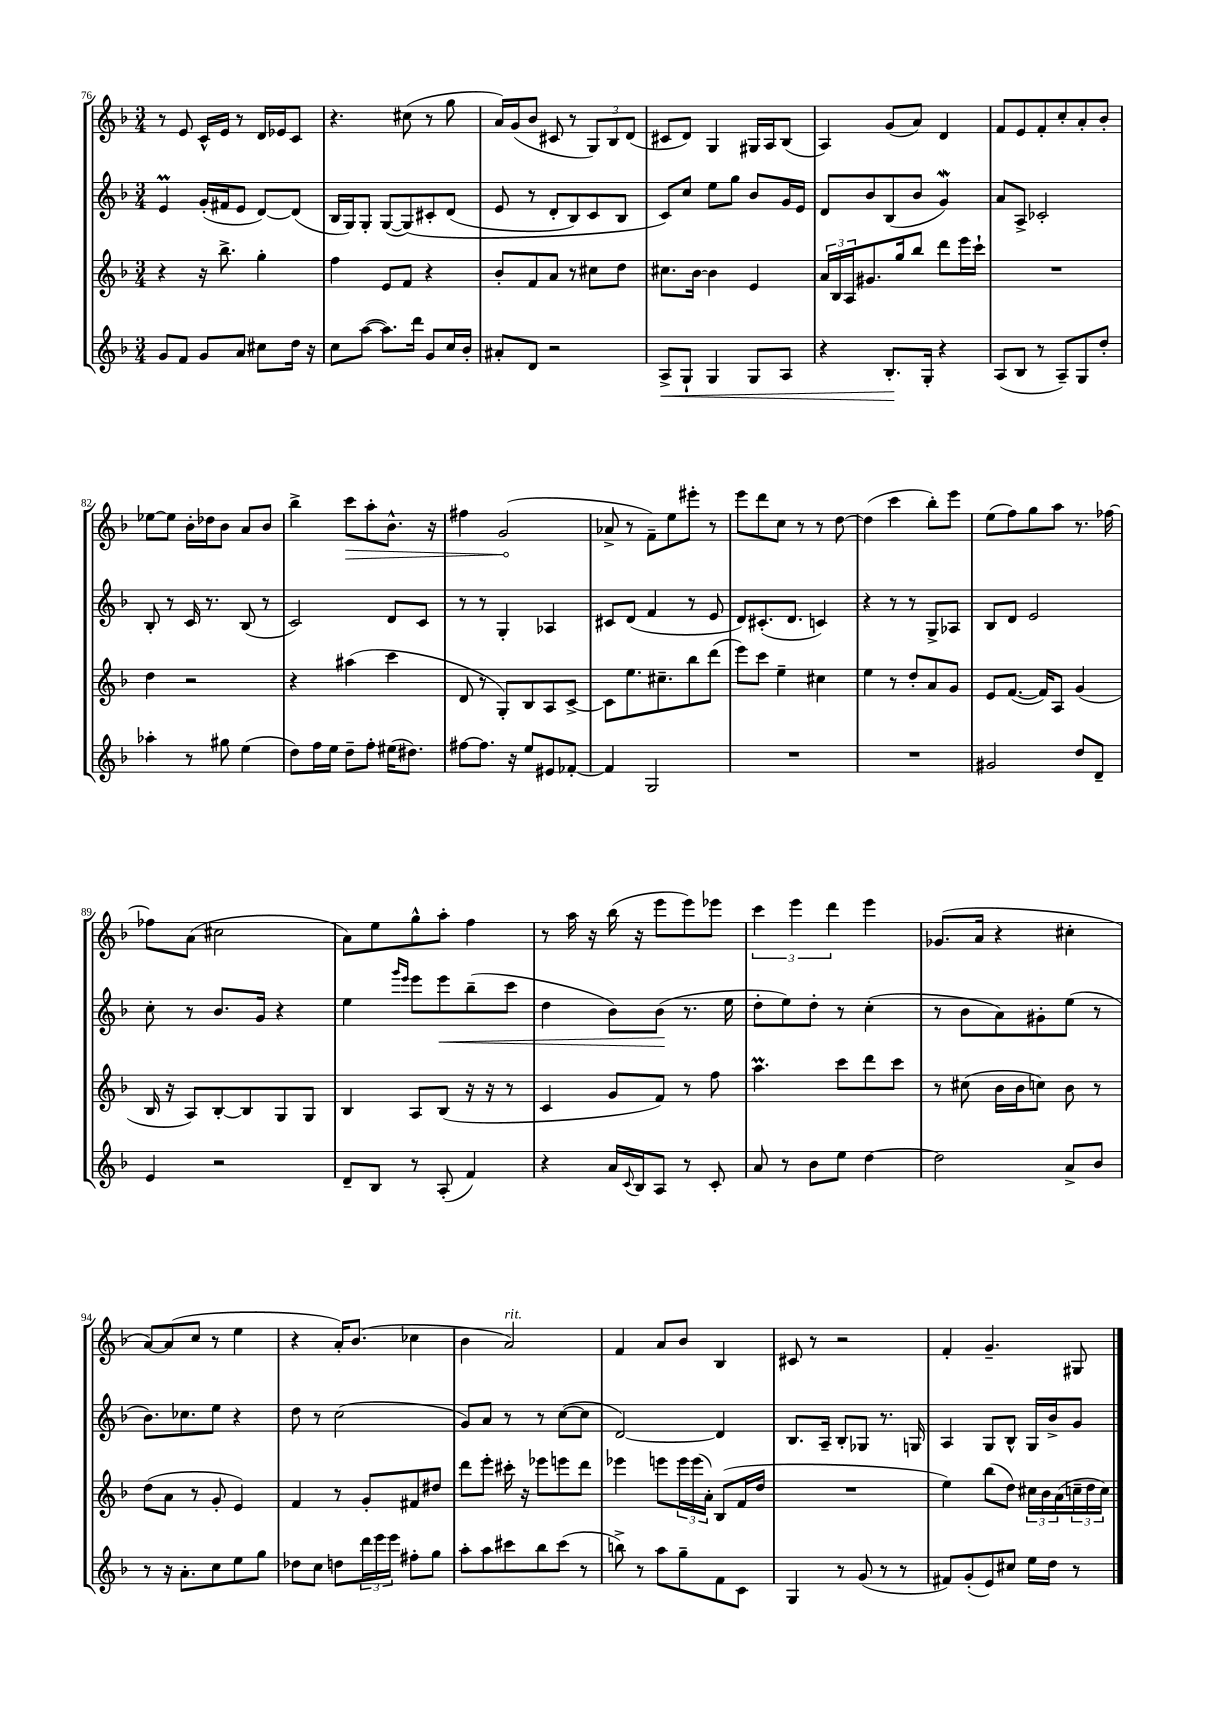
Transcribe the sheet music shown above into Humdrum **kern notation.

**kern	**dynam	**kern	**kern	**dynam	**kern	**dynam
*part4	*part4	*part3	*part2	*part2	*part1	*part1
*staff4	*staff4	*staff3	*staff2	*staff2	*staff1	*staff1
*clefG2	*	*clefG2	*clefG2	*	*clefG2	*
*k[b-]	*	*k[b-]	*k[b-]	*	*k[b-]	*
*M3/4	*	*M3/4	*M3/4	*	*M3/4	*
=76	=76	=76	=76	=76	=76	=76
8g/L	.	4r	4em/	.	8r	.
8f/J	.	.	.	.	8e/	.
8g/L	.	16r	(16g'/LL	.	16c^^/LL	.
.	.	8.bb-^\	16f#X/J	.	16e/JJ	.
8a/J	.	.	8e/J	.	8r	.
8cc#X\L	.	4gg'\	[8d/L)	.	16d/LL	.
.	.	.	.	.	16e-X/J	.
16dd\Jk	.	.	(8d/J]	.	8c/J	.
16r	.	.	.	.	.	.
=77	=77	=77	=77	=77	=77	=77
8cc\L	.	4ff\	16B-/LL	.	4.r	.
.	.	.	16G/J)	.	.	.
([8aa\J	.	.	8G'/J	.	.	.
8.aa\L])	.	8e/L	([8G/L	.	.	.
.	.	8f/J	(8G/])	.	(8cc#X\	.
16ddd\Jk	.	.	.	.	.	.
8g/L	.	4r	8c#X'/	.	8r	.
16cc/L	.	.	(8d/J	.	8gg\	.
16b-'/JJ	.	.	.	.	.	.
=78	=78	=78	=78	=78	=78	=78
8a#X'/L	.	8b-'/L	8e/	.	16a/LL)	.
.	.	.	.	.	(16g/J	.
8d/J	.	8f/	8r	.	8b-/J	.
2r	.	8a/J	8d'/L	.	8c#X/	.
.	.	8r	8B-/)	.	8r	.
.	.	8cc#X\L	8c/	.	12G/L)	.
.	.	.	.	.	12B-/	.
.	.	8dd\J	8B-/J	.	.	.
.	.	.	.	.	(12d/J	.
=79	=79	=79	=79	=79	=79	=79
!	!LO:HP:b	!	!	!	!	!
8A^/L	<	8.cc#X\L	8c/L)	.	8c#X/L	.
8G`/J	.	.	8cc/J	.	8d/J)	.
.	.	[16b-\Jk	.	.	.	.
4G/	.	4b-\]	8ee\L	.	4G/	.
.	.	.	8gg\J	.	.	.
8G/L	.	4e/	8b-/L	.	16G#X/LL	.
.	.	.	.	.	16A/J	.
8A/J	.	.	16g/L	.	(8B-/J	.
.	.	.	16e/JJ	.	.	.
=80	=80	=80	=80	=80	=80	=80
4r	.	24a/LL	8d/L	.	4A/)	.
.	.	24B-/	.	.	.	.
.	.	24A/J	.	.	.	.
.	.	8.g#X/	8b-/	.	.	.
8.B-'/L	.	.	(8B-/	.	(8g/L	.
.	.	16gg/k	.	.	.	.
.	.	8bb-/J	8b-/J	.	8a/J)	.
16G'/Jk	[	.	.	.	.	.
4r	.	8ddd\L	4gW/)	.	4d/	.
.	.	16eee\L	.	.	.	.
.	.	16ccc`\JJ	.	.	.	.
=81	=81	=81	=81	=81	=81	=81
(8A/L	.	2.r	8a/L	.	8f/L	.
8B-/J	.	.	8A^/J	.	8e/	.
8r	.	.	2c-X'/	.	8f'/	.
8A~/L)	.	.	.	.	8cc'/	.
8G/	.	.	.	.	8a'/	.
8dd'/J	.	.	.	.	8b-'/J	.
!!LO:LB:g=z
=82	=82	=82	=82	=82	=82	=82
4aa-X'\	.	4dd\	8B-'/	.	[8ee-X\L	.
.	.	.	8r	.	8ee-\J]	.
8r	.	2r	16c/	.	16b-'\LL	.
.	.	.	8.r	.	16dd-X\J	.
8gg#X\	.	.	.	.	8b-\J	.
(4ee\	.	.	(8B-/	.	8a/L	.
.	.	.	8r	.	8b-/J	.
=83	=83	=83	=83	=83	=83	=83
8dd\L)	.	4r	2c/)	.	4bb-^\	.
16ff\L	.	.	.	.	.	.
16ee\JJ	.	.	.	.	.	.
!	!	!	!	!	!	!LO:HP:b
8dd~\L	.	(4aa#X\	.	.	8ccc\L	>
8ff'\J	.	.	.	.	8aa'\	.
(16ee#X\KL	.	4ccc\	8d/L	.	8.b-^^\J	.
8.dd#X\J)	.	.	.	.	.	.
.	.	.	8c/J	.	.	.
.	.	.	.	.	16r	.
=84	=84	=84	=84	=84	=84	=84
[8ff#X\L	.	8d/	8r	.	4ff#X\	.
8.ff#\J]	.	8r	8r	.	.	.
.	.	8G'/L)	4G'/	.	(2g/	.
16r	.	.	.	.	.	.
8ee/L	.	8B-/	.	.	.	.
8e#X/	.	8A/	4A-X/	.	.	.
[8f-X'/J	.	[8c^/J	.	.	.	.
.	.	.	.	.	.	]
=85	=85	=85	=85	=85	=85	=85
4f-/]	.	8c\L]	8c#X/L	.	8a-X^/	.
.	.	8.ee\	(8d/J	.	8r	.
2G/	.	.	4f/	.	8f~\L)	.
.	.	8.cc#X~\	.	.	.	.
.	.	.	.	.	8ee\	.
.	.	8bb-\	8r	.	8eee#X'\J	.
.	.	(8ddd\J	8e/	.	8r	.
=86	=86	=86	=86	=86	=86	=86
2.r	.	8eee\L)	8d/L)	.	8eee\L	.
.	.	8ccc\J	(8.c#X'/	.	8ddd\	.
.	.	4ee~\	.	.	8cc\J	.
.	.	.	8.d/J	.	.	.
.	.	.	.	.	8r	.
.	.	4cc#X\	4cn/)	.	8r	.
.	.	.	.	.	[8dd\	.
=87	=87	=87	=87	=87	=87	=87
2.r	.	4ee\	4r	.	(4dd\]	.
.	.	8r	8r	.	4ccc\	.
.	.	8dd'/L	8r	.	.	.
.	.	8a/	8G^/L	.	8bb-'\L)	.
.	.	8g/J	8A-X/J	.	8eee\J	.
=88	=88	=88	=88	=88	=88	=88
2g#X/	.	8e/L	8B-/L	.	(8ee\L	.
.	.	([8.f/J	8d/J	.	8ff\)	.
.	.	.	2e/	.	8gg\	.
.	.	16f/KL])	.	.	.	.
.	.	8A/J	.	.	8aa\J	.
8dd/L	.	(4g/	.	.	8.r	.
8d~/J	.	.	.	.	.	.
.	.	.	.	.	[16ff-X\	.
!!LO:LB:g=z
=89	=89	=89	=89	=89	=89	=89
4e/	.	16B-/	8cc'\	.	8ff-X\L]	.
.	.	16r	.	.	.	.
.	.	8A/L)	8r	.	(8a\J	.
2r	.	[8B-'/	8.b-/L	.	2cc#X\	.
.	.	8B-/]	.	.	.	.
.	.	.	16g/Jk	.	.	.
.	.	8G/	4r	.	.	.
.	.	8G/J	.	.	.	.
=90	=90	=90	=90	=90	=90	=90
8d~/L	.	4B-/	4ee\	.	8a\L)	.
8B-/J	.	.	.	.	8ee\	.
.	.	.	16qqggg/LL	.	.	.
.	.	.	16qqeee/JJ	.	.	.
8r	.	8A/L	8eee\L	.	8gg^^\	.
!	!	!	!	!LO:HP:b	!	!
(8A'/	.	(8B-/J	8eee\	<	8aa'\J	.
4f/)	.	16r	(8bb-~\	.	4ff\	.
.	.	16r	.	.	.	.
.	.	8r	8ccc\J	.	.	.
=91	=91	=91	=91	=91	=91	=91
4r	.	4c/	4dd\	.	8r	.
.	.	.	.	.	16aa\	.
.	.	.	.	.	16r	.
16a/LL	.	8g/L	8b-\L)	.	(16bb-\	.
8qqc/	.	.	.	.	.	.
16B-/J	.	.	.	.	16r	.
8A/J	.	8f/J)	(8b-\J	.	8eee\L	.
8r	.	8r	8.r	[	8eee\)	.
8c'/	.	8ff\	.	.	8eee-X\J	.
.	.	.	16ee\	.	.	.
=92	=92	=92	=92	=92	=92	=92
8a/	.	4.aam\	8dd'\L	.	6ccc\	.
8r	.	.	8ee\)	.	.	.
.	.	.	.	.	6eee\	.
8b-\L	.	.	8dd'\J	.	.	.
.	.	.	.	.	6ddd\	.
8ee\J	.	8ccc\L	8r	.	.	.
[4dd\	.	8ddd\	(4cc'\	.	4eee\	.
.	.	8ccc\J	.	.	.	.
=93	=93	=93	=93	=93	=93	=93
2dd\]	.	8r	8r	.	(8.g-X/L	.
.	.	(8cc#X\	8b-\L	.	.	.
.	.	.	.	.	16a/Jk	.
.	.	16b-\LL	8a\)	.	4r	.
.	.	16b-\J	.	.	.	.
.	.	8ccn\J)	8g#X'\	.	.	.
8a^/L	.	8b-\	(8ee\J	.	4cc#X'\	.
8b-/J	.	8r	8r	.	.	.
!!LO:LB:g=z
=94	=94	=94	=94	=94	=94	=94
8r	.	(8dd\L	8.b-\L)	.	[8a/L)	.
16r	.	8a\J	.	.	(8a/]	.
8.a'\L	.	.	8.cc-X\	.	.	.
.	.	8r	.	.	8cc/J	.
8cc\	.	8g'/	8ee\J	.	8r	.
8ee\	.	4e/)	4r	.	4ee\	.
8gg\J	.	.	.	.	.	.
=95	=95	=95	=95	=95	=95	=95
8dd-X\L	.	4f/	8dd\	.	4r	.
8cc\J	.	.	8r	.	.	.
8ddn\L	.	8r	(2cc\	.	16a'/KL)	.
.	.	.	.	.	(8.b-/J	.
24ddd\L	.	8g'/L	.	.	.	.
24eee\	.	.	.	.	.	.
24eee\JJ	.	.	.	.	.	.
8ff#X'\L	.	8f#X/	.	.	4cc-X\	.
8gg\J	.	8dd#X/J	.	.	.	.
=96	=96	=96	=96	=96	=96	=96
8aa'\L	.	8ddd\L	8g/L)	.	4b-\	.
8aa\	.	8eee'\J	8a/J	.	.	.
!	!	!	!	!	!LO:TX:a:i:t=rit.	!
8ccc#X\	.	16ccc#X'\	8r	.	2a/)	.
.	.	16r	.	.	.	.
8bb-\	.	8eee-X\L	8r	.	.	.
(8ccc#\J	.	8eeen\	([8cc\L	.	.	.
8r	.	8ddd\J	8cc\J]	.	.	.
=97	=97	=97	=97	=97	=97	=97
8bbn^\)	.	4eee-X\	[2d/)	.	4f/	.
8r	.	.	.	.	.	.
8aa\L	.	8eeen\L	.	.	8a/L	.
8gg~\	.	24eee\L	.	.	8b-/J	.
.	.	(24eee\	.	.	.	.
.	.	24a'\JJ)	.	.	.	.
8f\	.	(8B-/L	4d/]	.	4B-/	.
8c\J	.	16f/L	.	.	.	.
.	.	16dd/JJ	.	.	.	.
=98	=98	=98	=98	=98	=98	=98
4G/	.	2.r	8.B-/L	.	8c#X/	.
.	.	.	.	.	8r	.
.	.	.	16A~/Jk	.	.	.
8r	.	.	8B-'/L	.	2r	.
(8g/	.	.	8G-X/J	.	.	.
8r	.	.	8.r	.	.	.
8r	.	.	.	.	.	.
.	.	.	16Gn/	.	.	.
=99	=99	=99	=99	=99	=99	=99
8f#X/L)	.	4ee\)	4A/	.	4f'/	.
(8g'/	.	.	.	.	.	.
8e/)	.	(8bb-\L	8G/L	.	4.g~/	.
8cc#X/J	.	8dd\J)	8B-^^/J	.	.	.
16ee\LL	.	24cc#X\LL	16G/LL	.	.	.
.	.	24b-\	.	.	.	.
16dd\JJ	.	.	16b-^/J	.	.	.
.	.	(24a\	.	.	.	.
8r	.	24ccn~\	8g/J	.	8G#X/	.
.	.	24dd\	.	.	.	.
.	.	24cc\JJ)	.	.	.	.
==	==	==	==	==	==	==
*-	*-	*-	*-	*-	*-	*-
